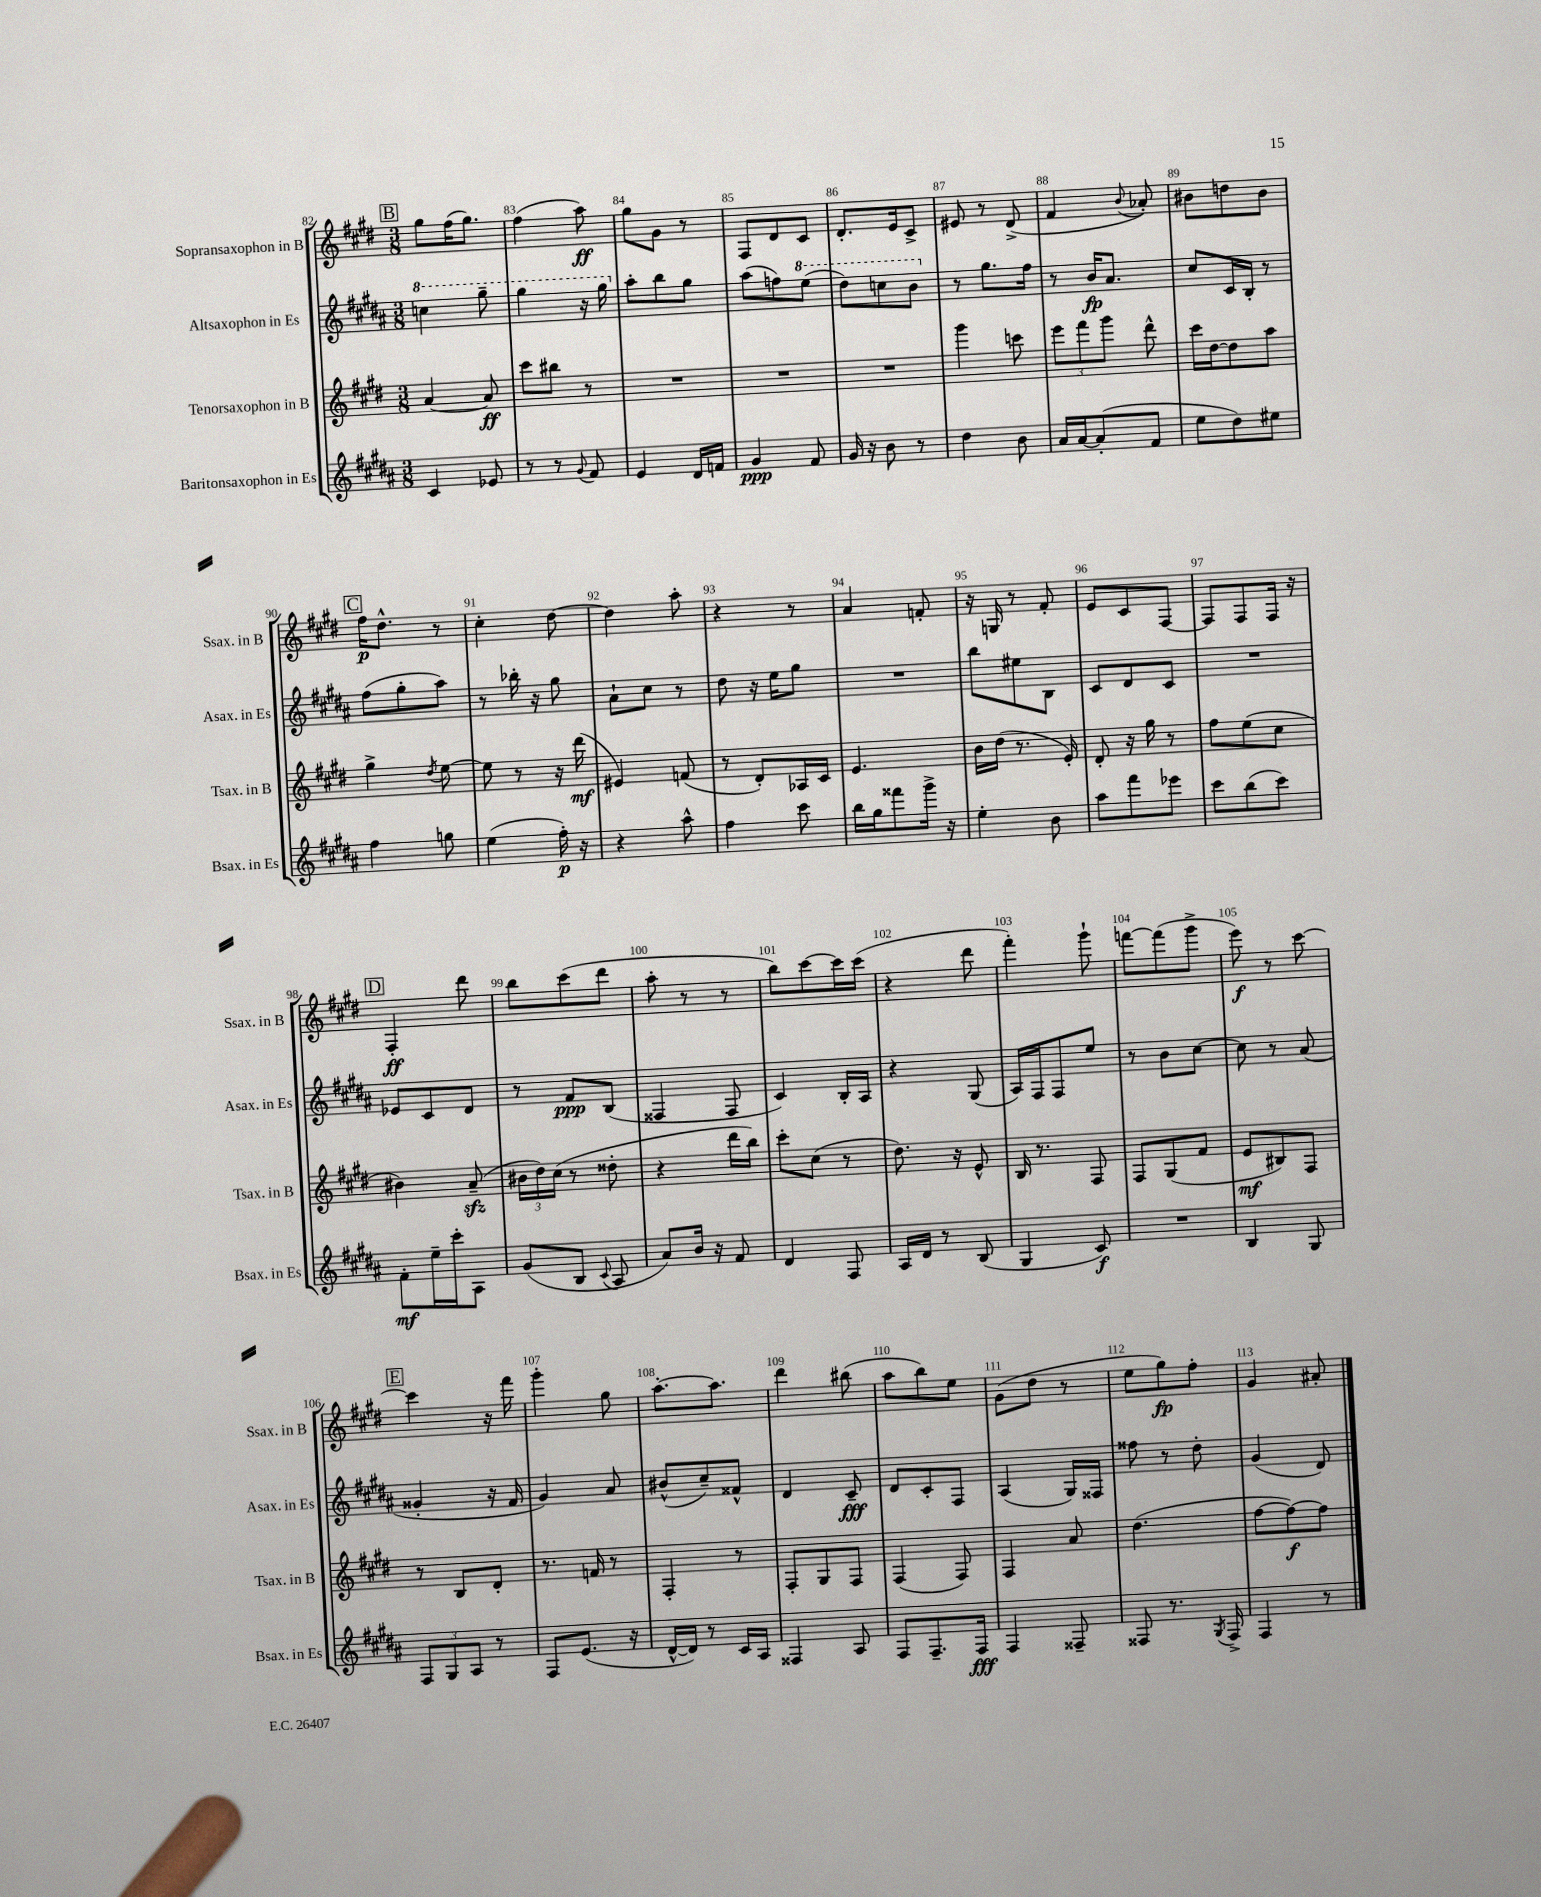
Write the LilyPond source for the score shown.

<<
\new StaffGroup <<
\new Staff = "s0" \with { instrumentName = "Sopransaxophon in B" shortInstrumentName = "Ssax. in B" } {
    \clef treble \key e \major \numericTimeSignature \time 3/8
    \autoBeamOff \mark \markup { \box "B" } gis''8[ fis''16( gis''8.]) |
    fis''4( a''8\ff) |
    gis''8[ gis'8] r8 |
    fis8[ dis'8 cis'8] |
    dis'8.[-. e'16 cis'8]-> |
    eis'8 r8 dis'8->( |
    fis'4 \appoggiatura { b'8 } aes'8-.) |
    bis'8[ d''8 bis'8] |
    \mark \markup { \box "C" } fis''16[\p dis''8.]-^ r8 |
    cis''4-. dis''8~ |
    dis''4 a''8-. |
    r4 r8 |
    a'4 f'8-. |
    r16 g16 r8 fis'8-. |
    e'8[ cis'8 fis8]~ |
    fis8[ fis8 fis16] r16 |
    \mark \markup { \box "D" } fis4-.\ff dis'''8 |
    b''8[ cis'''8( dis'''8] |
    a''8-. r8 r8 |
    b''8[) cis'''8~ cis'''16 cis'''16]( |
    r4 dis'''8 |
    fis'''4-.) gis'''8-! |
    f'''8[~ f'''8( gis'''8]-> |
    e'''8\f) r8 cis'''8~ |
    \mark \markup { \box "E" } cis'''4 r16 fis'''16 |
    gis'''4-. gis''8 |
    a''8.[~-. a''8.] |
    dis'''4 bis''8( |
    a''8[ b''8) e''8] |
    gis'8[( dis''8] r8 |
    e''8[ gis''8\fp) fis''8]-. |
    gis'4 ais'8-. \bar "|." |
}
\new Staff = "s1" \with { instrumentName = "Altsaxophon in Es" shortInstrumentName = "Asax. in Es" } {
    \clef treble \key b \major \numericTimeSignature \time 3/8
    \autoBeamOff \mark \markup { \box "B" } \ottava #1 c'''4 gis'''8-- |
    gis'''4 r16 gis'''16 \ottava #0 |
    ais''8[-. b''8 gis''8] |
    ais''8[( f''8) \ottava #1 e'''8]( |
    dis'''8[) c'''8 b''8] \ottava #0 |
    r8 gis''8.[ fis''16] |
    r8 b'16[\fp ais'8.] |
    cis''8[ cis'16 b16]-. r8 |
    \mark \markup { \box "C" } fis''8[( gis''8-. ais''8]) |
    r8 bes''16-. r16 gis''8 |
    ais'8[-! cis''8] r8 |
    dis''8 r16 e''16[ gis''8] |
    R4. |
    b''8[ eis''8 b8] |
    cis'8[ dis'8 cis'8] |
    R4. |
    \mark \markup { \box "D" } ees'8[ cis'8 dis'8] |
    r8 fis'8[\ppp b8]( |
    fisis4 fisis8 |
    cis'4) b16[-. ais16] |
    r4 gis8( |
    ais16[) fis16 fis8 e''8] |
    r8 b'8[ cis''8]~ |
    cis''8 r8 ais'8( |
    \mark \markup { \box "E" } gisis'4-. r16 fis'16 |
    gis'4) ais'8 |
    bis'8[-^( cis''8--) fisis'8]-^ |
    dis'4 cis'8--\fff |
    dis'8[ cis'8-. fis8] |
    ais4( gis16[) fisis16] |
    fisis''8 r8 dis''8-. |
    gis'4( dis'8) \bar "|." |
}
\new Staff = "s2" \with { instrumentName = "Tenorsaxophon in B" shortInstrumentName = "Tsax. in B" } {
    \clef treble \key e \major \numericTimeSignature \time 3/8
    \autoBeamOff \mark \markup { \box "B" } a'4~ a'8\ff |
    cis'''8[ bis''8] r8 |
    R4. |
    R4. |
    R4. |
    gis'''4 c'''8 |
    \tuplet 3/2 { e'''8[ fis'''8 gis'''8] } dis'''8-^ |
    cis'''16[ dis''16~ dis''8 a''8] |
    \mark \markup { \box "C" } gis''4-> \acciaccatura { dis''8 } e''8~ |
    e''8 r8 r16 dis'''16\mf( |
    eis'4) f'8( |
    r8 dis'8[-.) aes16 cis'16] |
    e'4. |
    b'16[ dis''16]( r8. e'16-.) |
    dis'8-. r16 gis''16 r8 |
    fis''8[ e''8( cis''8] |
    \mark \markup { \box "D" } bis'4) a'8--\sfz( |
    \tuplet 3/2 { bis'16[ dis''16) cis''16]( } r8 disis''8-. |
    r4 dis'''16[ b''16]) |
    cis'''8[-. cis''8]( r8 |
    dis''8.) r16 e'8-^ |
    b16 r8. fis8 |
    fis8[ gis8( fis'8] |
    e'8[\mf bis8) fis8] |
    \mark \markup { \box "E" } r8 b8[ dis'8]-. |
    r8. f'16 r8 |
    fis4-. r8 |
    fis8[-. gis8 fis8] |
    fis4( fis8) |
    fis4 a'8 |
    dis''4.( |
    fis''8[~ fis''8~\f) fis''8] \bar "|." |
}
\new Staff = "s3" \with { instrumentName = "Baritonsaxophon in Es" shortInstrumentName = "Bsax. in Es" } {
    \clef treble \key b \major \numericTimeSignature \time 3/8
    \autoBeamOff \mark \markup { \box "B" } cis'4 ees'8 |
    r8 r8 \appoggiatura { gis'8 } fis'8 |
    e'4 dis'16[ f'16] |
    gis'4\ppp fis'8 |
    gis'16 r16 b'8 r8 |
    dis''4 b'8 |
    ais'16[ ais'16~ ais'8-.( fis'8] |
    e''8[ dis''8) eis''8] |
    \mark \markup { \box "C" } fis''4 g''8 |
    e''4( fis''16-.\p) r16 |
    r4 ais''8-^ |
    fis''4 cis'''8 |
    b''16[ gis''16 fisis'''8 gis'''16]-> r16 |
    e''4-. b'8 |
    ais''8[ fis'''8 ees'''8] |
    cis'''8[ b''8( cis'''8]) |
    \mark \markup { \box "D" } fis'8[-.\mf e''16-- cis'''16-. ais8] |
    gis'8[( b8] \appoggiatura { cis'8 } ais8 |
    ais'8[) b'16] r16 fis'8 |
    dis'4 fis8 |
    ais16[ dis'16] r8 b8( |
    gis4 cis'8\f) |
    R4. |
    b4 gis8 |
    \mark \markup { \box "E" } \tuplet 3/2 { fis8[ gis8 ais8] } r8 |
    fis8[ e'8.]( r16 |
    dis'16[~-^ dis'16]) r8 cis'16[ ais16] |
    fisis4 ais8 |
    fis8[ fis8.-- fis16]\fff |
    fis4 fisis8-- |
    fisis8 r8. \acciaccatura { gis8 } fisis16-> |
    fis4 r8 \bar "|." |
}
>>
>>
\layout { \context { \Score currentBarNumber = #82 \override BarNumber.break-visibility = ##(#f #t #t) barNumberVisibility = #all-bar-numbers-visible } }
